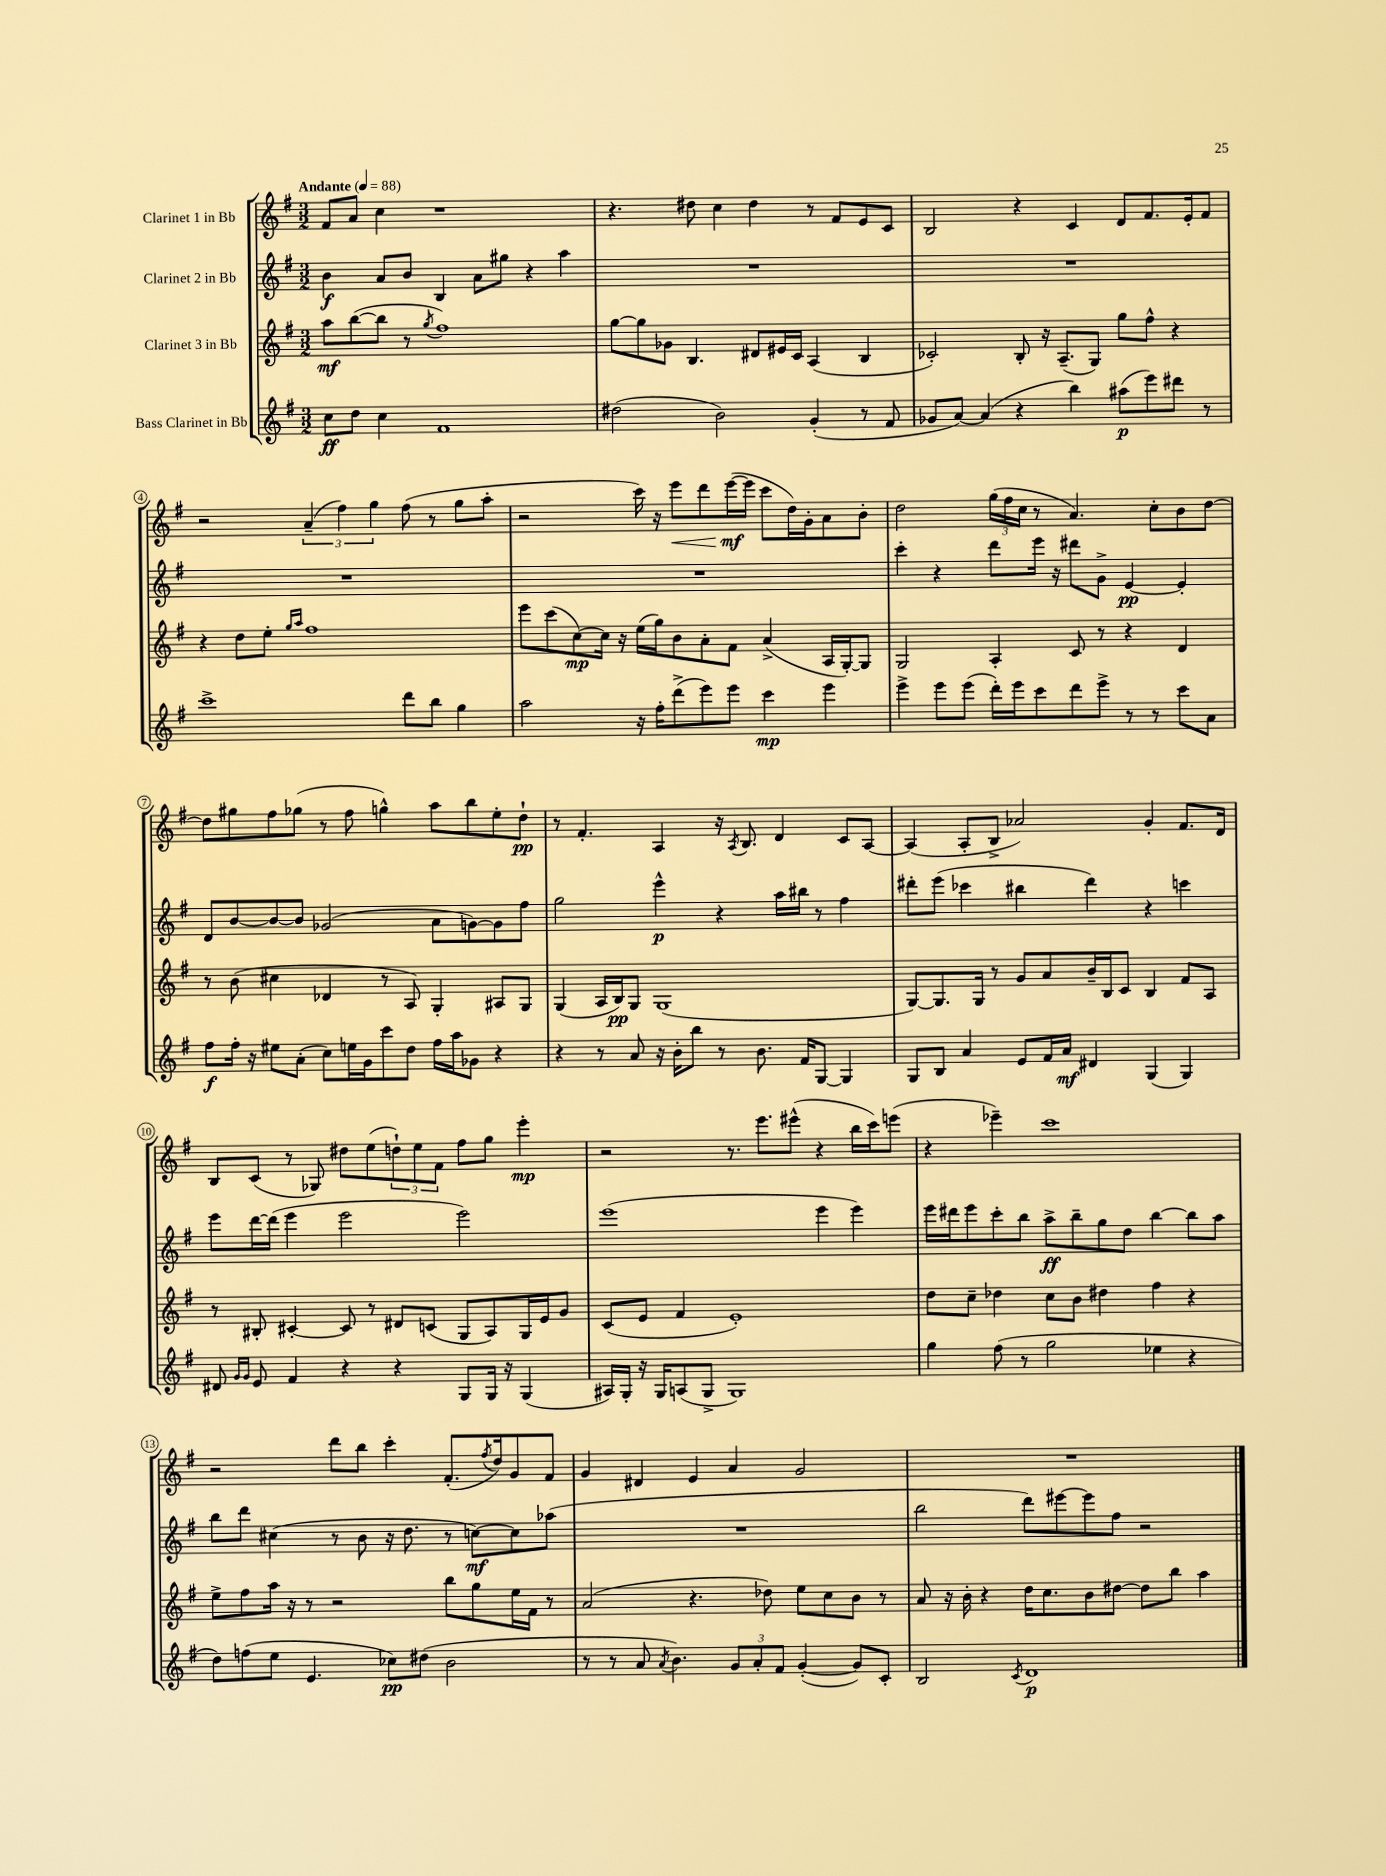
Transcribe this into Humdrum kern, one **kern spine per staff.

**kern	**kern	**kern	**kern
*staff4	*staff3	*staff2	*staff1
*clefG2	*clefG2	*clefG2	*clefG2
*k[f#]	*k[f#]	*k[f#]	*k[f#]
*M3/2	*M3/2	*M3/2	*M3/2
*MM88	*MM88	*MM88	*MM88
8cc\L	8aa\L	4b\	8f#/L
8dd\J	([8bb\	.	8a/J
4cc\	8bb\]J	8a/L	4cc\
.	8r	8b/J	.
.	8qgg/	.	.
1f#	1ff#)	4B/	1r
.	.	8a\L	.
.	.	8gg#\J	.
.	.	4r	.
.	.	4aa\	.
=	=	=	=
(2dd#\	[8gg\L	1.r	4.r
.	8gg\]	.	.
.	8g-\J	.	.
.	4.B/	.	8dd#\
2b\)	.	.	4cc\
.	8d#/L	.	4dd#\
.	16e#/L	.	.
.	16c/JJ	.	.
(4g'/	(4A/	.	8r
.	.	.	8f#/L
8r	4B/	.	8e/
8f#/	.	.	8c/J
=	=	=	=
8g-/L	2c-'/)	1.r	2B/
[8a/J)	.	.	.
(4a/]	.	.	.
4r	8B'/	.	4r
.	16r	.	.
.	(8.A~/L	.	.
4bb\)	.	.	4c/
.	8G/J)	.	.
(8aa#\L	8gg\L	.	8d/L
8eee\)	8ff#^^\J	.	8.f#/
8ddd#\J	4r	.	.
.	.	.	16e'/k
8r	.	.	8f#/J
=	=	=	=
1ccc^	4r	1.r	2r
.	8dd\L	.	.
.	8ee'\J	.	.
.	16qqgg/LL	.	.
.	16qqaa/JJ	.	.
.	1ff#	.	(6a~/
.	.	.	6ff#\)
.	.	.	6gg\
8ddd\L	.	.	(8ff#\
8bb\J	.	.	8r
4gg\	.	.	8gg\L
.	.	.	8aa'\J
=	=	=	=
2aa\	8eee\L	1.r	2r
.	(8ccc\	.	.
.	[8cc\)	.	.
.	16cc\]Jk	.	.
.	16r	.	.
16r	(16ee\LL	.	16ccc\)
16ff#'\LK	16gg\J)	.	16r
(8ddd^\	8b\	.	8eee\L
8eee\)	8a'\	.	8ddd\
8eee\J	8f#\J	.	([16eee\L
.	.	.	16eee\]JJ
4ccc\	(4a^/	.	8ccc\L
.	.	.	16dd\L)
.	.	.	16g'\J
4eee\	16A/LL	.	8a\
.	[16G'/J)	.	.
.	8G/]J	.	8b'\J
=	=	=	=
4eee^\	2G/	4ccc'\	2dd\
8eee\L	.	4r	.
(8eee\J	.	.	.
16ddd'\LL)	4A'/	8ddd\L	(24gg\LL
.	.	.	24ff#\
16eee\J	.	.	.
.	.	.	24cc\JJ
8ccc\	.	16eee\Jk	8r
.	.	16r	.
8ddd\	8c/	8ddd#\L	4.a/)
8eee^\J	8r	8g^\J	.
8r	4r	[4e/	.
8r	.	.	8cc'\L
8ccc\L	4d/	4e'/]	8b\
8a\J	.	.	[8dd\J
=	=	=	=
8ff#\L	8r	8d/L	8dd\]L
16ff#'\Jk	(8b\	[8b/	8gg#\
16r	.	.	.
8ee#\L	4cc#\	8b/_	8ff#\
(8a'\J	.	8b/]J	(8gg-\J
8cc\L)	4d-/	(2g-/	8r
16ee\L	.	.	8ff#\
16g\J	.	.	.
8ccc\	8r	.	4gg^^\)
8dd\J	8A/)	.	.
16ff#\LL	4G'/	8a\L	8aa\L
16aa\J	.	.	.
8g-\J	.	[8g\)	8bb\
4r	8A#/L	8g\]	8ee'\
.	8G/J	8ff#\J	8dd`\J
=	=	=	=
4r	(4G/	2gg\	8r
.	.	.	4.f#'/
8r	16A/LL	.	.
.	16B/J)	.	.
8a/	8G/J	.	.
16r	(1G	4eee^^\	4A/
16b'\LK	.	.	.
8bb\J	.	.	.
8r	.	4r	16r
.	.	.	8qA/
.	.	.	8.B/
8.b\	.	.	.
.	.	16aa\LL	4d/
16f#/LK	.	16bb#\JJ	.
[8G/J	.	8r	.
4G/]	.	4ff#\	8c/L
.	.	.	[8A/J
=	=	=	=
8G/L	[8G/L)	8ddd#'\L	(4A/]
8B/J	8.G/]	(8eee\J	.
4a/	.	4ccc-\	8A'/L
.	16G/Jk	.	.
.	8r	.	8B^/J
8e/L	8g/L	4bb#\	2a-/)
16f#/L	8a/	.	.
16a/JJ	.	.	.
4d#/	16b~/L	4ddd#\)	.
.	16B/J	.	.
.	8c/J	.	.
(4G/	4B/	4r	4g'/
4G/)	8f#/L	4ccc\	8.f#/L
.	8A/J	.	.
.	.	.	16d/Jk
=	=	=	=
8d#/	8r	8eee\L	8B/L
16qqg/LL	.	.	.
16qqg/JJ	.	.	.
8e/	8B#'/	[16ddd\L	(8c/J
.	.	(16ddd\]JJ	.
4f#/	[4c#'/	4eee\	8r
.	.	.	8G-/)
4r	8c#/]	2eee\	8dd#\L
.	8r	.	(8ee\
4r	8d#/L	.	12dd`\)
.	.	.	12ee\
.	(8c/J	.	.
.	.	.	12f#\J
8G/L	8G/L	2eee\)	8ff#\L
16G/Jk	8A/)	.	8gg\J
16r	.	.	.
(4G/	16G/L	.	4eee'\
.	16e/J	.	.
.	8g/J	.	.
=	=	=	=
16A#/LL)	(8c/L	(1eee	2r
16G'/JJ	.	.	.
16r	8e/J	.	.
16G/LK	.	.	.
(8A/	4f#/	.	.
8G^/J	.	.	.
1G)	1e')	.	8.r
.	.	.	8.eee\L
.	.	.	(8eee#^^\J
.	.	4eee\	4r
.	.	4eee\)	16bb\LL
.	.	.	16ccc\J)
.	.	.	(8eee\J
=	=	=	=
4gg\	8dd\L	16eee\LL	4r
.	.	16ddd#\J	.
.	8cc~\J	8eee\	.
(8ff#\	4dd-\	8ccc'\	4eee-~\)
8r	.	8bb\J	.
2gg\	8cc\L	8aa^\L	1ccc
.	8b\J	8bb~\	.
.	4dd#\	8gg\	.
.	.	8dd\J	.
4ee-\	4ff#\	[4bb\	.
4r	4r	8bb\]L	.
.	.	8aa\J	.
=	=	=	=
8dd\L)	8ee^\L	8bb\L	2r
(8ff\	8ff#\	8ddd\J	.
8ee\J	16aa\Jk	(4cc#\	.
.	16r	.	.
4.e/	8r	.	.
.	2r	8r	8ddd\L
.	.	8b\	8bb\J
8cc-\L)	.	16r	4ccc'\
.	.	8.dd\	.
(8dd#\J	.	.	.
2b\	8bb\L	8r	(8.f#'/L
.	8gg\	[8cc\L)	.
.	.	.	8qff#/
.	.	.	16dd/k)
.	16ee\L	8cc\]	8g/
.	16f#\JJ	.	.
.	8r	(8aa-\J	8f#/J
=	=	=	=
8r	(2a/	1.r	4g/
8r	.	.	.
8a/	.	.	4d#/
8qa/	.	.	.
4.b\)	.	.	.
.	4.r	.	4e/
12g/L	.	.	4a/
12a'/	.	.	.
.	8dd-\)	.	.
12f#/J	.	.	.
([4g'/	8ee\L	.	2g/
.	8cc\	.	.
8g/]L)	8b\J	.	.
8c'/J	8r	.	.
=	=	=	=
2B/	8a/	2bb\	1.r
.	16r	.	.
.	16b'\	.	.
.	4r	.	.
8qc/	.	.	.
1d	16dd\LK	8ddd\L)	.
.	8.cc\	.	.
.	.	[8eee#\	.
.	8b\	8eee#\]	.
.	[8dd#\J	8ff#\J	.
.	8dd#\]L	2r	.
.	8bb\J	.	.
.	4aa\	.	.
==	==	==	==
*-	*-	*-	*-
